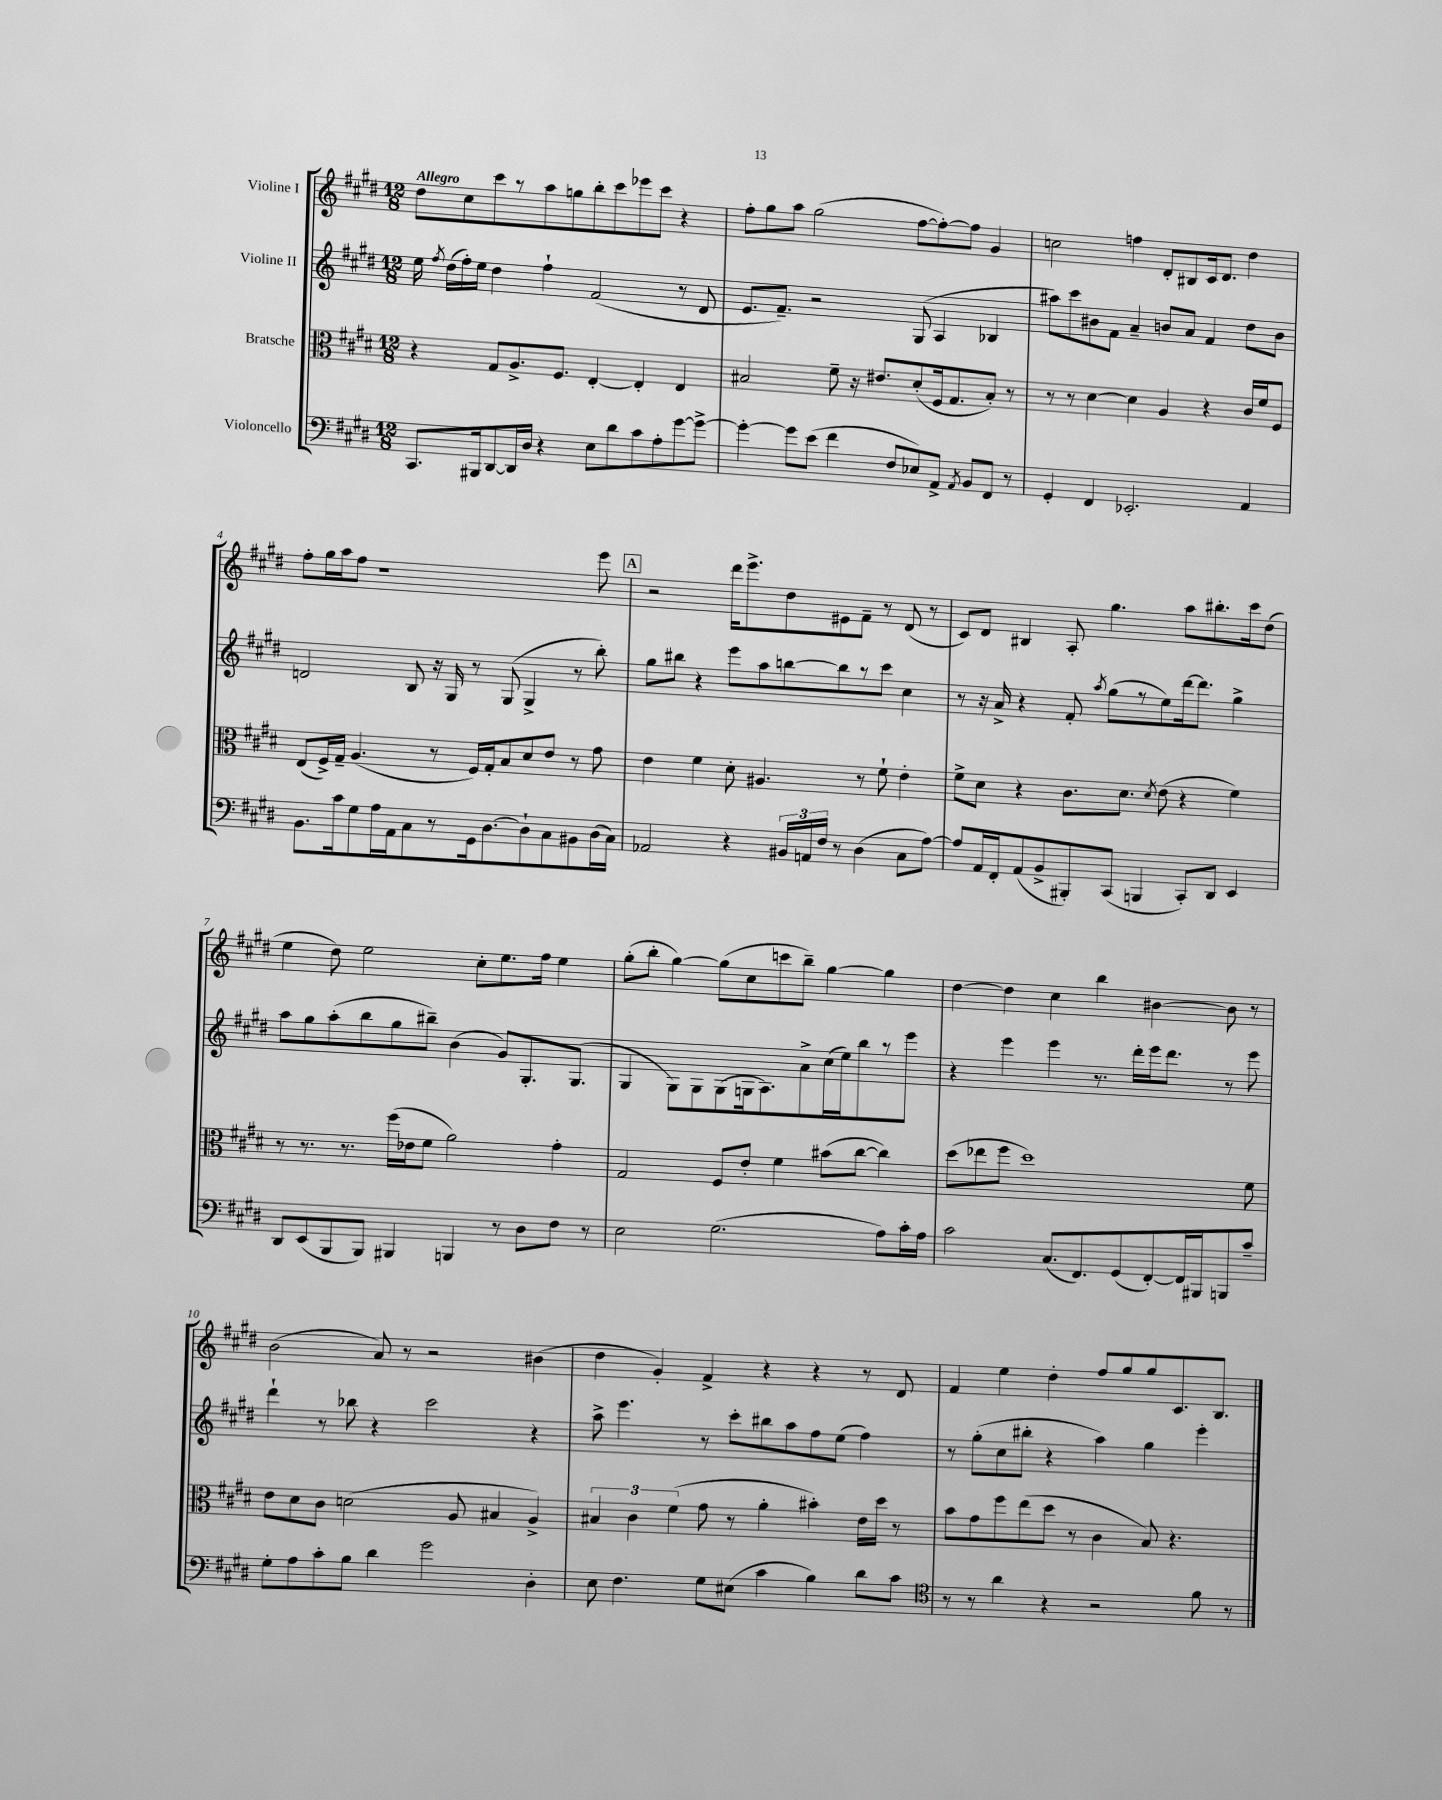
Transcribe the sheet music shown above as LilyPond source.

<<
\new StaffGroup <<
\new Staff = "s0" \with { instrumentName = "Violine I" } {
    \clef treble \key e \major \numericTimeSignature \time 12/8 \tempo "Allegro"
    \autoBeamOff dis''8[ cis''8 cis'''8 r8 a''8 g''8 b''8-. cis'''8 ees'''8 cis'''8] r4 |
    fis''8[-. gis''8 a''8] gis''2( fis''8[~ fis''8~-.) fis''8] gis'4 |
    c''2 f''4 dis'8[-. bis8 cis'16 dis'8.] dis''4 |
    fis''8[-. gis''16 a''16 fis''8] r1 e'''8 |
    \mark \markup { \box "A" } r2 dis'''16[ e'''8.-> dis''8 eis'8 fis'8]-- r8 dis'8( r8 |
    cis'8[) dis'8] bis4 a8-. gis''4. a''8[ bis''8.-. cis'''16 dis''8]( |
    e''4 dis''8) e''2 cis''8[-. e''8. fis''16] e''4 |
    gis''8[-.( b''8]-. gis''4~) gis''8[( cis''8 c'''8 b''8]--) gis''4~ gis''4 |
    dis''4~ dis''4 cis''4 b''4 bis'4~ bis'8 r8 |
    b'2( a'8) r8 r2 bis'4( |
    dis''4 gis'4-.) fis'4-> r4 r4 r8 dis'8 |
    fis'4 e''4 dis''4-. fis''8[ gis''8 gis''8 cis'8. b8.] \bar "|." |
}
\new Staff = "s1" \with { instrumentName = "Violine II" } {
    \clef treble \key e \major \numericTimeSignature \time 12/8
    \autoBeamOff e''16 \acciaccatura { fis''8 } dis''16[( fis''16-.) e''16] dis''4 fis''4-! fis'2( r8 dis'8 |
    e'8.[ fis'8.]--) r2 gis8( a4 bes4 |
    ais''8[) cis'''8 bis'8 fis'8] a'4-- b'8[ a'8] fis'4 dis''8[ b'8] |
    d'2 b8 r16 gis16 r8 gis8( gis4-> r8 b''8-.) |
    \mark \markup { \box "A" } gis''8[ bis''8] r4 e'''8[ a''8 b''8~ b''8 r8 cis'''8] cis''4 |
    r8 r16 a'16-> r4 fis'8-. \acciaccatura { a''8 } gis''8[( r8 e''8) dis'''16~ dis'''8.] gis''4-> |
    a''8[ gis''8 a''8-.( b''8 gis''8 bis''8]--) b'4( gis'8[) gis8.-. gis8.]( |
    gis4 gis8[) gis8 gis8( g16 a8.) a'8-> cis''16( e''16) b''8 r8 e'''8] |
    r4 e'''4 e'''4 r8. dis'''16[-. e'''16 dis'''8.] r8 e'''8 |
    dis'''4-! r8 bes''8 r4 cis'''2 r4 |
    a''8-> e'''4. r8 cis'''8[-. bis''8 a''8 fis''8 e''8]( fis''4) |
    r8 gis''8[-.( cis''8 bis''8]-. r4 a''4) gis''4 e'''4-. \bar "|." |
}
\new Staff = "s2" \with { instrumentName = "Bratsche" } {
    \clef alto \key e \major \numericTimeSignature \time 12/8
    \autoBeamOff r4 gis8[ a8.-> fis8.] e4~-. e4-. e4 |
    bis2 fis'8-- r16 eis'8.[ dis'8-.( fis16 gis8. bis8]-.) r8 |
    r8 r8 dis'4~ dis'4 a4 r4 cis'16[ fis'16 fis8] |
    e8[( fis16->) gis16]-- a4.( r8 fis16[) gis16-. b8 dis'8 e'8] r8 gis'8 |
    \mark \markup { \box "A" } e'4 fis'4 dis'8-. ais4. r8 fis'8-! e'4-. |
    fis'8[-> dis'8] r4 cis'8.[ dis'8.] \acciaccatura { dis'8 } e'8( r4 fis'4) |
    r8 r8. r8. fis''16[( ees'16 fis'8] a'2) gis'4-. |
    gis2 fis8[ e'8]-. fis'4 bis'8[( cis''8]~ cis''4) |
    dis''8[( ees''8 fis''8] dis''1) fis'8 |
    e'8[ dis'8 cis'8] d'2( a8 bis4 a4->) |
    \tuplet 3/2 { bis4 cis'4 fis'4( } gis'8 r8 a'4-. bis'4-.) e'16[ dis''16] r8 |
    b'8[ gis'8 fis''8 e''8( dis''8] r8 cis'4 b8) r4. \bar "|." |
}
\new Staff = "s3" \with { instrumentName = "Violoncello" } {
    \clef bass \key e \major \numericTimeSignature \time 12/8
    \autoBeamOff cis,8.[ bis,,16 dis,8~ dis,16 dis16] r4 e8[ dis'8 cis'8 a8-. gis'8~ gis'8]~-> |
    gis'4~-. gis'8[ e'8]( fis'4 fis8[ ees8) a,8]-> \acciaccatura { a,8 } b,8[ fis,8] r8 |
    gis,4-. fis,4 ees,2.-. a,4 |
    b,8.[ cis'16 gis8 a16 a,16 cis8 r8 gis,16 dis8.~ dis8-! cis8 bis,8 dis16( cis16]) |
    \mark \markup { \box "A" } aes,2 r4 \tuplet 3/2 { bis,16[ a,16 fis16] } r8 dis4( cis8[ a8]~) |
    a8[ a,16 fis,16-. a,8( b,8-> bis,,8-.) cis,8]( b,,4 cis,8[-.) dis,8] e,4 |
    dis,8[ e,8( b,,8 b,,8]) bis,,4 b,,4 r8 dis8[ fis8] r8 |
    e2 gis2.( a8[) cis'16-. a16] |
    cis'2 cis8.[( fis,8.) gis,8( fis,8~-.) fis,16 bis,,16 b,,8 cis'8]-- |
    gis8[-. a8 cis'8-. b8] dis'4 gis'2 dis4-. |
    e8 fis4. gis8[ eis8]( cis'4 b4) dis'8[ cis'8] |
    \clef tenor r8 r8 a'4 r4 r2 fis'8 r8 \bar "|." |
}
>>
>>
